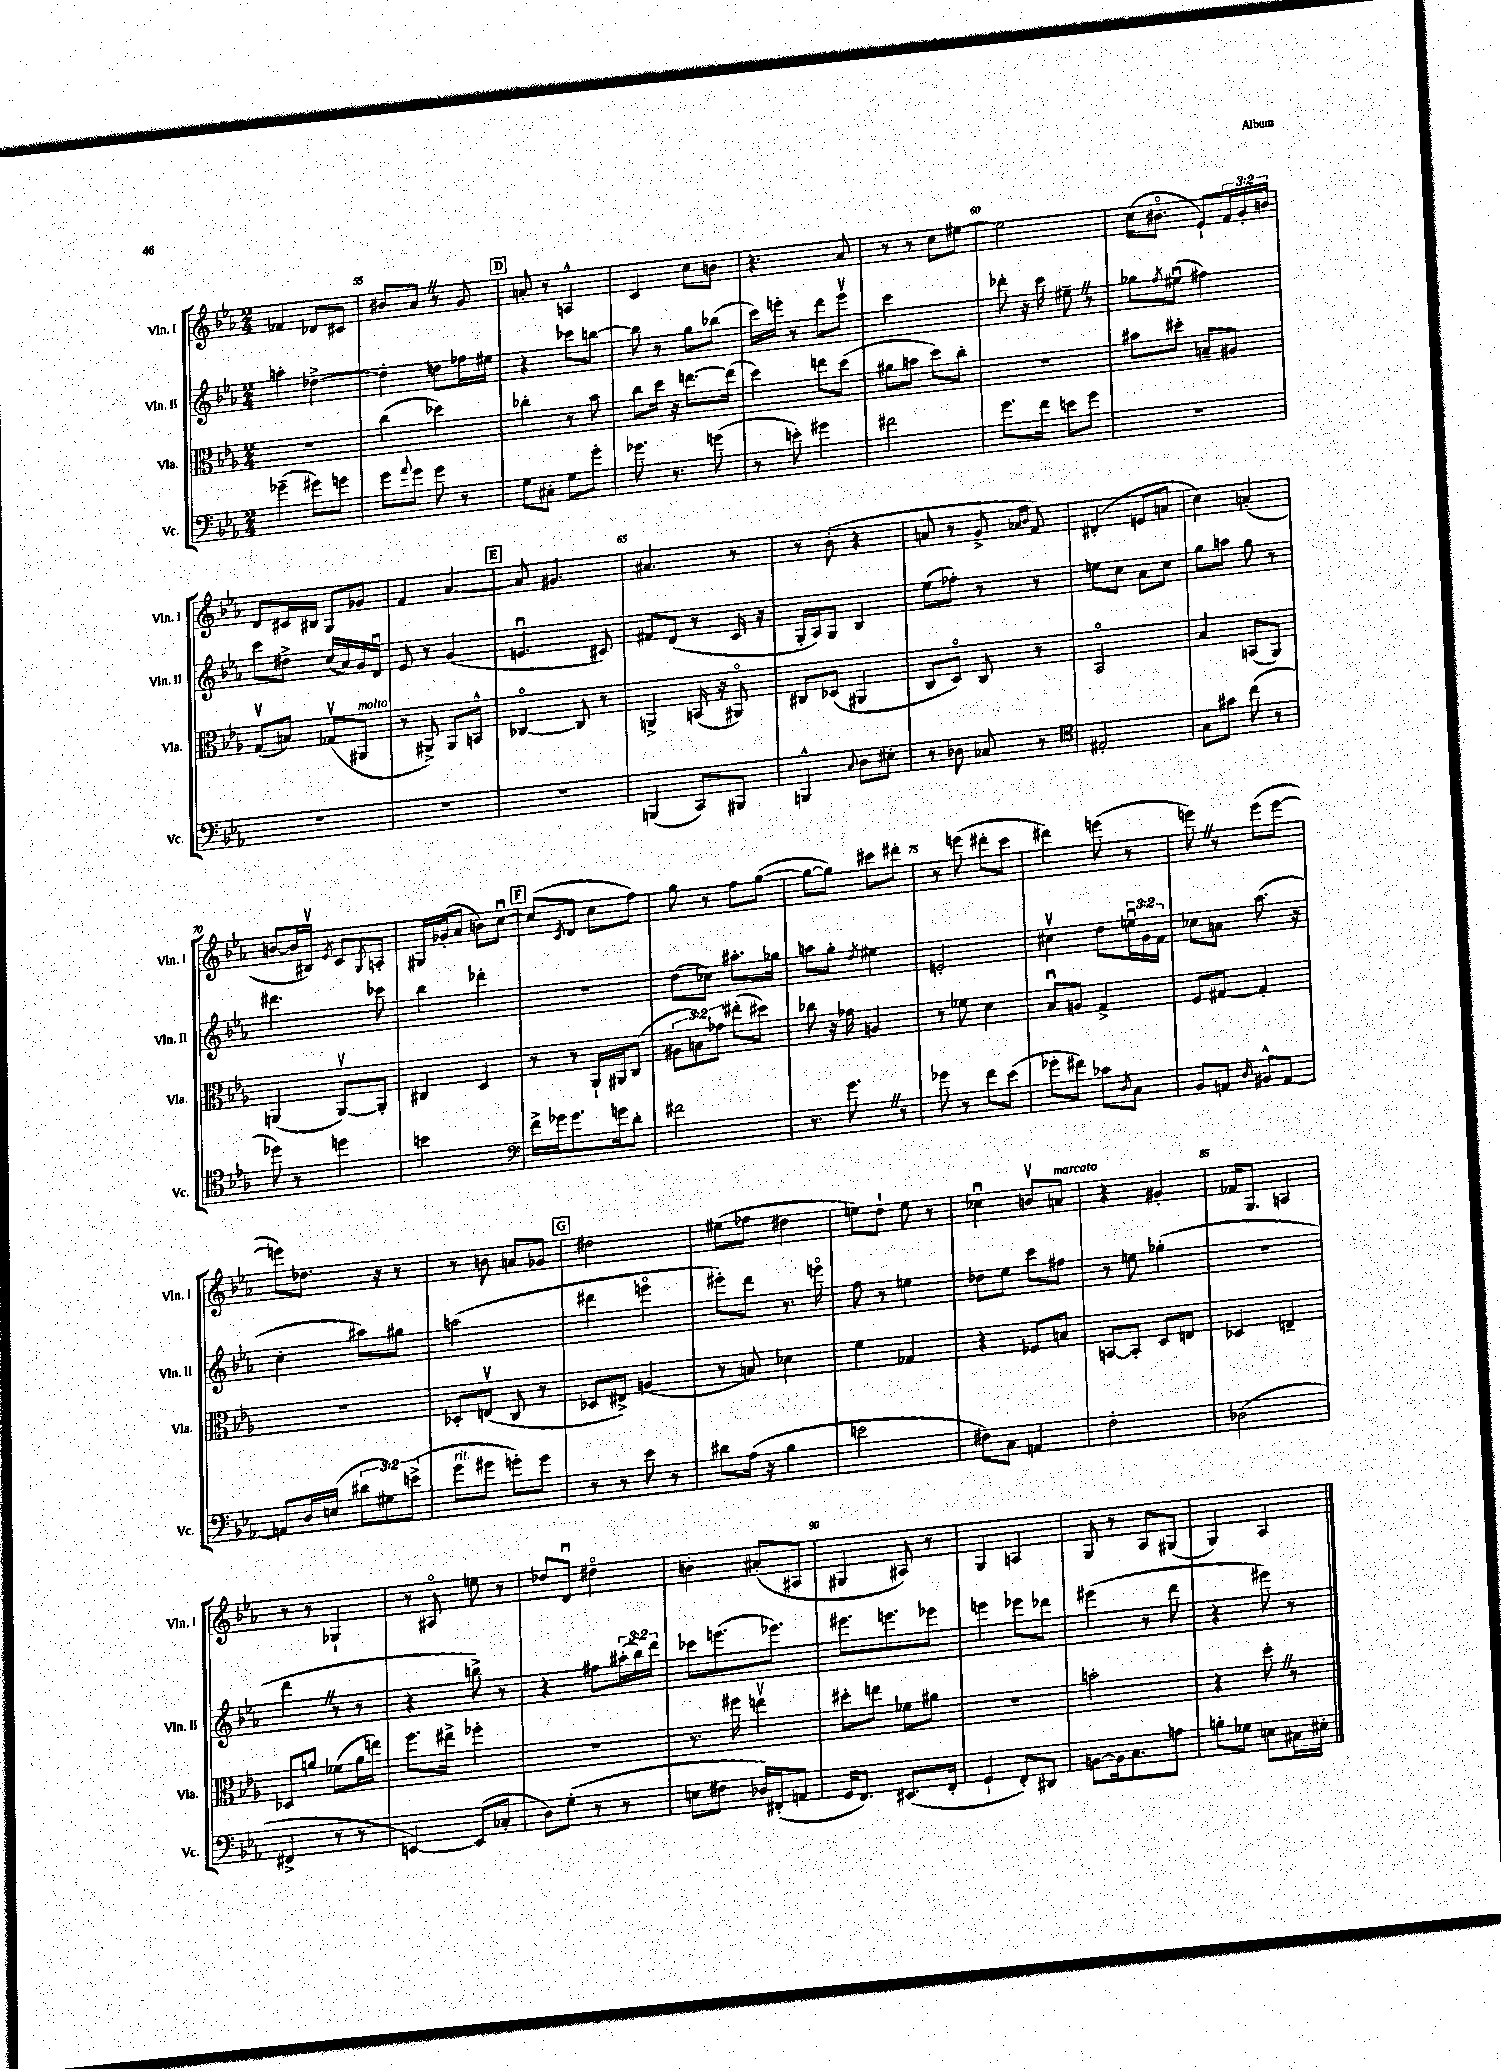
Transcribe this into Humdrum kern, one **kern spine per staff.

**kern	**kern	**kern	**kern
*staff4	*staff3	*staff2	*staff1
*clefF4	*clefC3	*clefG2	*clefG2
*k[b-e-a-]	*k[b-e-a-]	*k[b-e-a-]	*k[b-e-a-]
*M2/4	*M2/4	*M2/4	*M2/4
(4g-~	2r	4aa'	4f-
8g#)	.	[4dd-^	8d-
8g	.	.	8c#
=	=	=	=
8g	(4cc	4dd-']	8b#
8qqa-	.	.	.
8g	.	.	8a-
8g	4dd-)	8dd	8r
8r	.	16ff-	8g
.	.	16ee#	.
=	=	=	=
8G	4cc-'	4r	8a'
8C#'	.	.	8r
8G	8r	8ccc-	4A^^
8g'	8b-	[8bb	.
=	=	=	=
8.g-	8cc	8bb]	4c
.	16dd	8r	.
8.r	16r	.	.
.	[8.ee	8gg	8cc
(8g	.	(8bb-	8b
.	(16ee]	.	.
=	=	=	=
8r	4dd)	16ccc)	4.r
.	.	16eee'	.
8e')	.	8r	.
4g#	8ee	8ddd	.
.	(8dd	8eeev	8a-
=	=	=	=
2f#	8a#	2ccc	8r
.	8b	.	8r
.	8dd)	.	8cc
.	8cc'	.	[8ee#
=	=	=	=
8.g	2r	8ddd-'	2ee#]
.	.	16r	.
16f	.	16ccc	.
8e	.	8ee#~	.
8g	.	8r	.
=	=	=	=
2r	8b#	8gg-	(16cc
.	.	.	8.b#o
.	.	8qff	.
.	8dd#'	(8ee#u	.
.	8B~	4ff#)	8e-`)
.	8A#	.	24f
.	.	.	24g'
.	.	.	24b
=	=	=	=
2r	(8Gv	8ccc	8d
.	8B)	8dd#^	16c#
.	.	.	16B#
.	(8G-v	(16cc	8G
.	.	16a-)	.
.	8AA#	16g	8g-
.	.	16du	.
=	=	=	=
2r	8r	8e-	4f
.	8AA#^)	8r	.
.	8AA#	(4g	[4a-
.	8BB^^	.	.
=	=	=	=
2r	[4C-o	4.eu	8a-]
.	.	.	4.g#
.	8C-]	.	.
.	8r	8c#)	.
=	=	=	=
(4BBB	4AA^	8f#	4.a#
.	.	(8d	.
8CC)	(16BB	8r	.
.	16r	.	.
8BBB#	8AA#o)	16c	8r
.	.	16r	.
=	=	=	=
4BBB^^	8C#	16G'	8r
.	.	16A-)	.
.	(8D-	8G	(8b-'
8qqC	.	.	.
8D	4AA#	4B-	4r
8E#'	.	.	.
=	=	=	=
8r	8C	(8ee-	8a
8D-	8Do)	8ff-')	8r
8C-	8C	8r	8g^
.	.	.	16qqa-
.	.	.	16qqb-
8r	8r	8r	8f)
=	=	=	=
*clefC4	*	*	*
2E#'	2BB-o	8ee	(4d#'
.	.	8cc	.
.	.	8a-	8e
.	.	8cc	8a
=	=	=	=
8G	4B-	8gg	4cc)
8g#	.	8aa	.
(8cc	(8BB	8gg	(4a'
8r	8AA-)	8r	.
=	=	=	=
8dd-)	(4AA	4.ddd#	[8b
8r	.	.	16b]
.	.	.	16B#v)
.	.	.	8qe-
4dd	[8AAv)	.	8c
.	.	.	8qG
.	8AA']	8ccc-	8A'
=	=	=	=
2b	4C#	4bb-	16G#
.	.	.	(16g-'
.	.	.	8a-
.	4D	4ddd-'	8b)
.	.	.	[8ccu
=	=	=	=
*clefF4	*	*	*
16f^	8r	2r	(8cc]
16g-	.	.	.
.	.	.	8qc
8.g-	8r	.	8d
.	16AA-`	.	8cc
16g	16AA#	.	.
8d'	(8C	.	8ff)
=	=	=	=
2f#	12A#	(8dd	8gg
.	12B)	.	.
.	.	8cc-)	8r
.	12g-	.	.
.	(8ee#'	8.aa#'	8ff
.	8dd#)	.	([8gg
.	.	16gg-	.
=	=	=	=
8.r	8cc-	8aa	8gg_
.	16r	8gg'	8gg])
8.g	16g-	.	.
.	.	8qdd	.
.	4A	4ee#	8ccc#
8r	.	.	8ddd#'
=	=	=	=
8g-	8r	2e'	8r
8r	8f-	.	(8eee
8f	4d	.	8ddd#'
(8e-	.	.	8ccc
=	=	=	=
8g-'	8B-u	4cc#v	4ddd#)
8f#)	8A	.	.
8c-	4G^	8dd	(8eee
8qD	.	.	.
8C	.	24eeu	8r
.	.	24g	.
.	.	24f	.
=	=	=	=
8BB-	8F	8cc-	8eee)
8AA	[8G#	8a	8r
16qqD	.	.	.
8BB#^^	4G#']	(8.aa-	(8eee
[8AA	.	.	[8eee
.	.	16r	.
=	=	=	=
8AA]	2r	4cc'	8eee])
16D	.	.	8.dd-
(16E	.	.	.
12d#	.	8aa#)	.
.	.	.	16r
12G#)	.	.	.
.	.	8gg#	8r
(12e^	.	.	.
=	=	=	=
8g	8D-'	(2aa	8r
8g#	(8Ev	.	8b
8g')	8C	.	8a
8g	8r	.	8g-
=	=	=	=
8r	8D-	4ddd#	2dd#
8r	8E#^)	.	.
8e-	(4A	4eeeo	.
8r	.	.	.
=	=	=	=
8d#	8r	8eee#')	(8ee#
(16A-	8B)	8ddd	8ff-
16r	.	.	.
4B-	4d-	8.r	4dd#
.	.	16eeeo	.
=	=	=	=
2e	4f	8ff	8ee)
.	.	8r	8dd`
.	4G-	4ee	8ee
.	.	.	8r
=	=	=	=
8F#)	4r	8dd-	4cc-u
8C	.	8ee-	.
4AA	8F-	8ccc	8bv
.	8B	8ff#	8a
=	=	=	=
2F'	[8BB	8r	4r
.	8BB']	8ee	.
.	8D	(4gg-'	4g#'
.	8E	.	.
=	=	=	=
(2D-	4D-	2r	16f-
.	.	.	8.G
.	4E~	.	4A
=	=	=	=
4FF#^	8D-	4ddd	8r
.	8a	.	8r
8r	(8f-	8r	4G-`
8r	16a	8r	.
.	16ee)	.	.
=	=	=	=
[4EE)	8.ff	4r	8r
.	.	.	8A#o
.	16ee#^	.	.
(8EE]	4ff-'	8bb^)	8ee
8C-'	.	8r	8r
=	=	=	=
8D)	2r	4r	8dd-
(8G'	.	.	8du
8r	.	8ff#	4dd#o
8r	.	(24aa#'	.
.	.	24bb-)	.
.	.	24ddd	.
=	=	=	=
8E	8.r	8ccc-	4b'
8F#	.	(8.eee	.
.	16ff#	.	.
16D-)	4eev	.	(8a#'
(16FF#'	.	8.eee-)	.
8AA	.	.	8A#
=	=	=	=
16GG	8dd#'	8.eee#	4G#
8.FF)	.	.	.
.	8ee	.	.
.	.	8.eee	.
(8.EE#	8f-	.	8A#)
.	8a#	8eee-	8r
16FF'	.	.	.
=	=	=	=
4GG`	2r	4eee	4G
8FF')	.	8eee-	4A
8DD#	.	8ddd-	.
=	=	=	=
[8BB	2b'	(4eee#	8G
16BB]	.	.	8r
8.C	.	.	.
.	.	8r	8A-
8A	.	8ddd	(8G#
=	=	=	=
8B'	4r	4r	4G)
8G-	.	.	.
8E	8dd'	8eee#)	4A-
16C#	8r	8r	.
16E#'	.	.	.
==	==	==	==
*-	*-	*-	*-
